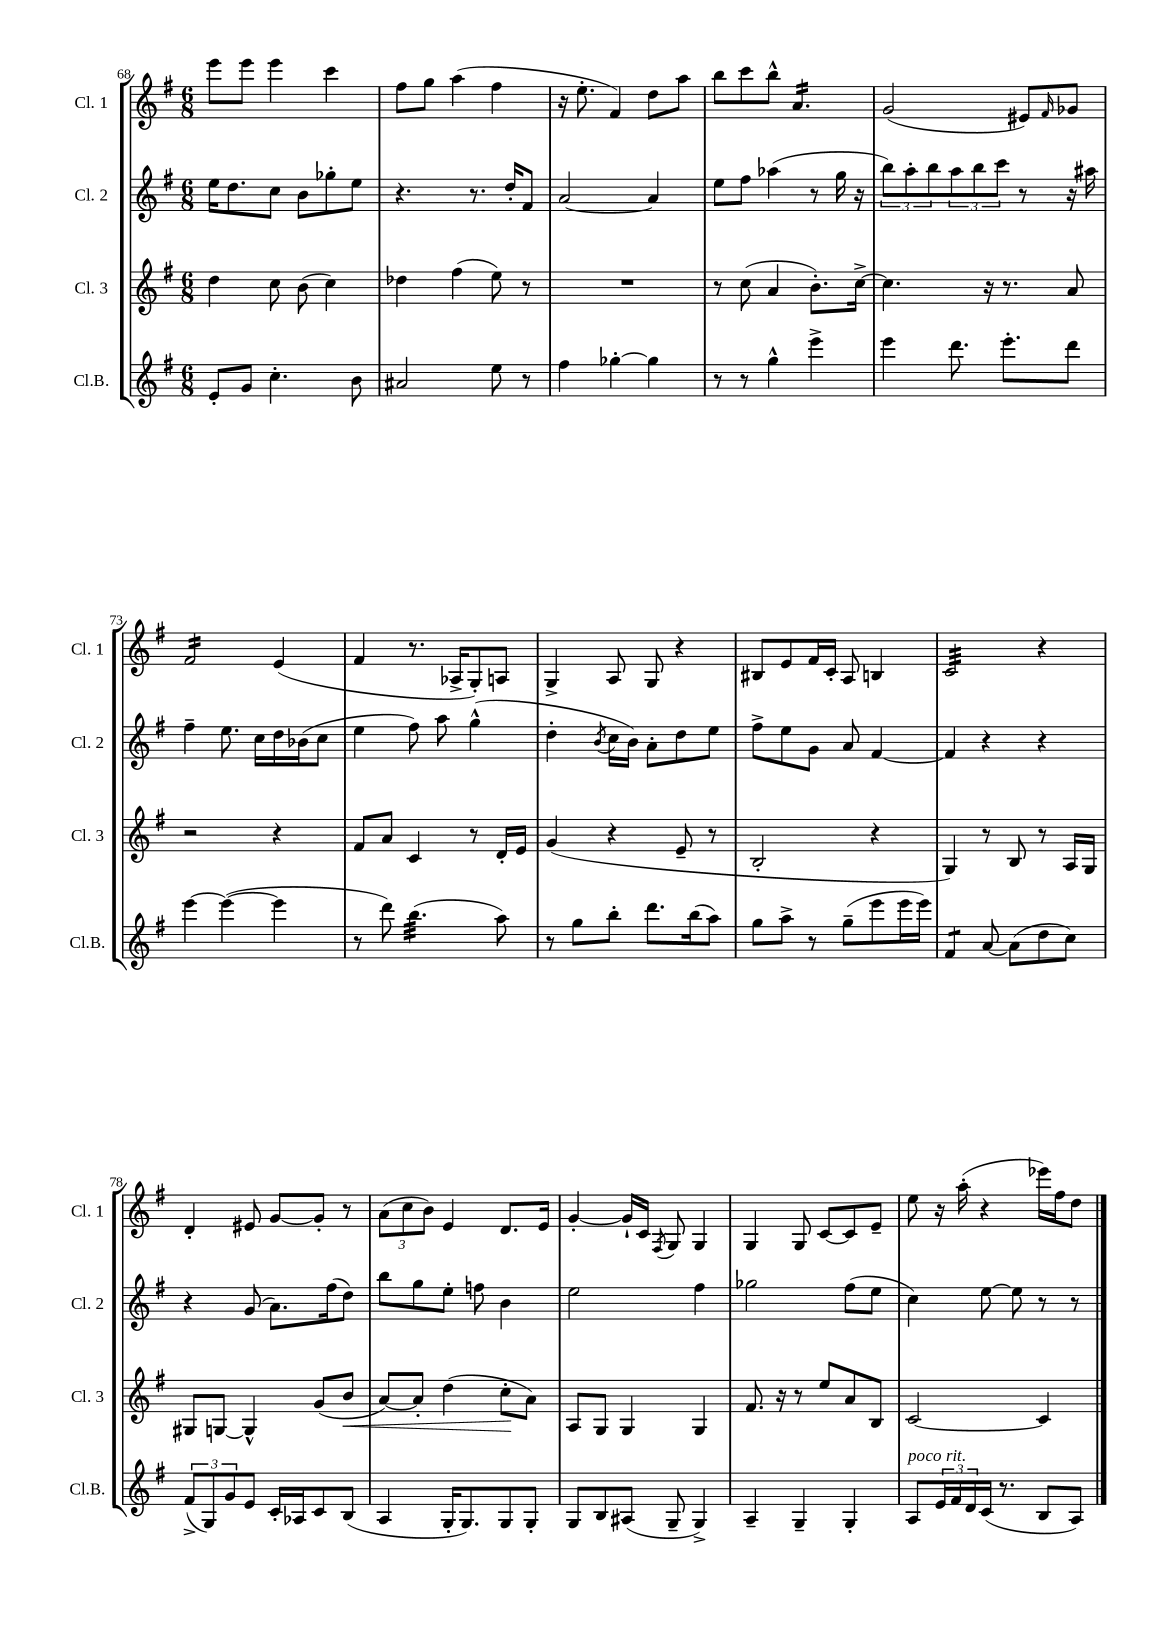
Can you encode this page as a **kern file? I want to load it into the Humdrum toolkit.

**kern	**kern	**kern	**kern
*staff4	*staff3	*staff2	*staff1
*clefG2	*clefG2	*clefG2	*clefG2
*k[f#]	*k[f#]	*k[f#]	*k[f#]
*M6/8	*M6/8	*M6/8	*M6/8
8e'	4dd	16ee	8eee
.	.	8.dd	.
8g	.	.	8eee
4.cc'	8cc	8cc	4eee
.	(8b	8b	.
.	4cc)	8gg-'	4ccc
8b	.	8ee	.
=	=	=	=
2a#	4dd-	4.r	8ff#
.	.	.	8gg
.	(4ff#	.	(4aa
.	.	8.r	.
8ee	8ee)	.	4ff#
.	.	16dd'	.
8r	8r	8f#	.
=	=	=	=
4ff#	2.r	[2a	16r
.	.	.	8.ee'
[4gg-'	.	.	4f#)
4gg-]	.	4a]	8dd
.	.	.	8aa
=	=	=	=
8r	8r	8ee	8bb
8r	(8cc	8ff#	8ccc
4gg^^	4a	(4aa-	8bb^^
.	.	.	4.a
4eee^	8.b')	8r	.
.	.	16gg	.
.	[16cc^	16r	.
=	=	=	=
4eee	4.cc]	12bb)	(2g
.	.	12aa'	.
.	.	12bb	.
8.ddd	.	12aa	.
.	.	12bb	.
.	16r	.	.
.	.	12ccc	.
8.eee'	8.r	.	.
.	.	8r	8e#)
.	.	.	16qqf#
8ddd	8a	16r	8g-
.	.	16aa#	.
=	=	=	=
[4eee	2r	4ff#~	2f#
(4eee_	.	8.ee	.
.	.	16cc	.
4eee]	4r	16dd	(4e
.	.	(16b-	.
.	.	8cc	.
=	=	=	=
8r	8f#	4ee	4f#
8ddd)	8a	.	.
(4.bb	4c	8ff#)	8.r
.	.	8aa	.
.	.	.	16A-^
.	8r	(4gg^^	8G')
8aa)	16d'	.	8A
.	16e	.	.
=	=	=	=
8r	(4g	4dd'	4G^
8gg	.	.	.
.	.	8qb	.
8bb'	4r	16cc	8A
.	.	16b)	.
8.ddd	.	8a'	8G
.	8e~	8dd	4r
(16bb	.	.	.
8aa)	8r	8ee	.
=	=	=	=
8gg	2B'	8ff#^	8B#
8aa^	.	8ee	8e
8r	.	8g	16f#
.	.	.	16c'
(8gg~	.	8a	8A
8eee	4r	[4f#	4B
16eee	.	.	.
16eee)	.	.	.
=	=	=	=
4f#	4G)	4f#]	2c
[8a	8r	4r	.
(8a]	8B	.	.
8dd	8r	4r	4r
8cc)	16A	.	.
.	16G	.	.
=	=	=	=
(12f#^	8G#	4r	4d'
12G)	.	.	.
.	[8G	.	.
12g	.	.	.
8e	4G^^]	(8g	8e#
16c'	.	8.a)	[8g
16A-	.	.	.
8c	(8g	.	8g']
.	.	(16ff#	.
(8B	8b	8dd)	8r
=	=	=	=
4A	[8a)	8bb	(12a
.	.	.	12cc
.	8a']	8gg	.
.	.	.	12b)
16G'	(4dd	8ee'	4e
8.G)	.	.	.
.	.	8ff	.
8G	8cc'	4b	8.d
8G'	8a)	.	.
.	.	.	16e
=	=	=	=
8G	8A	2ee	[4g'
8B	8G	.	.
(8A#	4G	.	16g`]
.	.	.	16c
.	.	.	8qF#
8G~	.	.	8G
4G^)	4G	4ff#	4G
=	=	=	=
4A~	8.f#	2gg-	4G
.	16r	.	.
4G~	8r	.	8G
.	8ee	.	[8c
4G'	8a	(8ff#	8c]
.	8B	8ee	8e~
=	=	=	=
8A	[2c	4cc)	8ee
24e	.	.	16r
24f#	.	.	.
.	.	.	(16aa'
24d	.	.	.
(16c	.	[8ee	4r
8.r	.	.	.
.	.	8ee]	.
8B	4c]	8r	16eee-)
.	.	.	16ff#
8A)	.	8r	8dd
==	==	==	==
*-	*-	*-	*-
